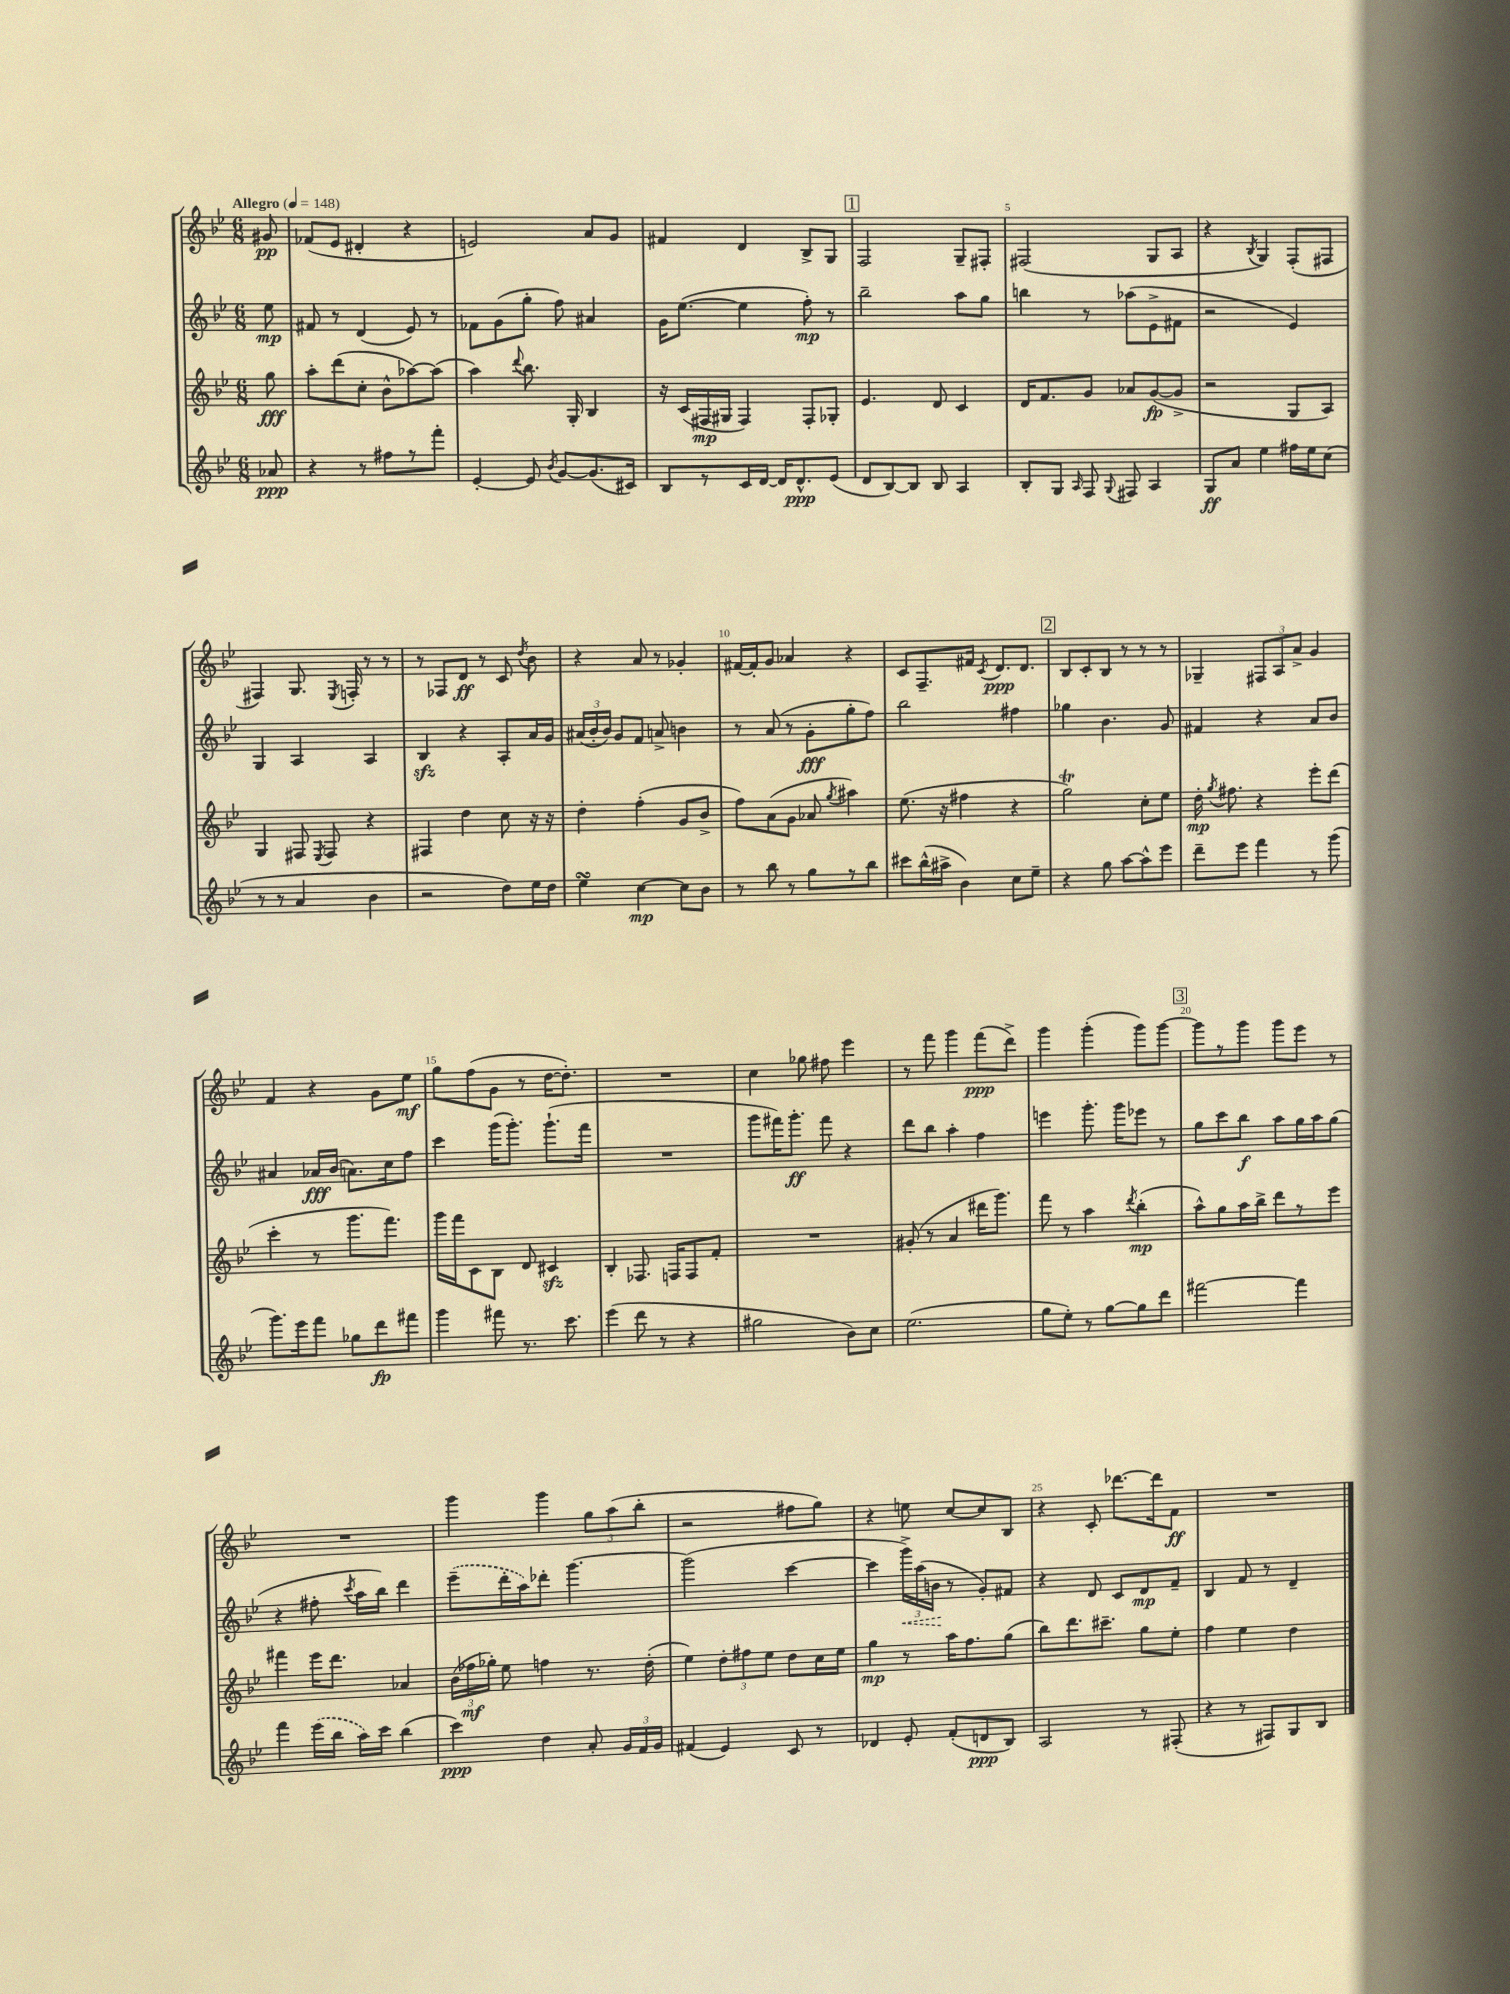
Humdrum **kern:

**kern	**dynam	**kern	**dynam	**kern	**dynam	**kern	**dynam
*part4	*part4	*part3	*part3	*part2	*part2	*part1	*part1
*staff4	*staff4	*staff3	*staff3	*staff2	*staff2	*staff1	*staff1
*clefG2	*	*clefG2	*	*clefG2	*	*clefG2	*
*k[b-e-]	*	*k[b-e-]	*	*k[b-e-]	*	*k[b-e-]	*
*M6/8	*	*M6/8	*	*M6/8	*	*M6/8	*
*MM148	*	*MM148	*	*MM148	*	*MM148	*
=	=	=	=	=	=	=	=
!	!	!	!	!	!	!LO:TX:a:B:t=Allegro	!
8a-X/	ppp	8gg\	fff	8ee-\	mp	8g#X/	pp
=1	=1	=1	=1	=1	=1	=1	=1
4r	.	8aa'\L	.	8f#X/	.	(8f-X/L	.
.	.	(8ddd\	.	8r	.	8e-/J	.
8r	.	8cc'\J	.	(4d/	.	4d#X'/	.
8ff#X\L	.	8b-^^\L	.	.	.	.	.
8r	.	[8aa-X\)	.	8e-/)	.	4r	.
8fff'\J	.	(8aa-\J]	.	8r	.	.	.
=2	=2	=2	=2	=2	=2	=2	=2
[4e-'/	.	4aa\)	.	8f-X\L	.	2en/)	.
.	.	.	.	(8g\	.	.	.
.	.	8qqddd/	.	.	.	.	.
8e-/]	.	8.bb-\	.	8gg'\J	.	.	.
8qb-/	.	.	.	.	.	.	.
[8g/L	.	.	.	8ff\)	.	.	.
.	.	16G'/	.	.	.	.	.
(8.g/]	.	4B-/	.	4a#X/	.	8a/L	.
.	.	.	.	.	.	8g/J	.
16c#X/Jk)	.	.	.	.	.	.	.
=3	=3	=3	=3	=3	=3	=3	=3
8B-/L	.	16r	.	16g\KL	.	4f#X/	.
.	.	(16c/LL	.	([8.ee-\J	.	.	.
8r	.	16F#X/	mp	.	.	.	.
.	.	16G#X/JJ	.	.	.	.	.
16c/L	.	4F#/)	.	4ee-\]	.	4d/	.
[16d/JJ	.	.	.	.	.	.	.
16d/KL]	.	.	.	.	.	.	.
8.d^^/	ppp	.	.	.	.	.	.
.	.	8F#'/L	.	8ff'\)	mp	8B-^/L	.
(8e-/J	.	8G-X'/J	.	8r	.	8G/J	.
!!LO:REH:place=s1:t=1
=4	=4	=4	=4	=4	=4	=4	=4
8d/L	.	4.e-/	.	2bb-~\	.	2F/	.
[8B-/)	.	.	.	.	.	.	.
8B-/J]	.	.	.	.	.	.	.
8B-/	.	8d/	.	.	.	.	.
4A/	.	4c/	.	8aa\L	.	8G~/L	.
.	.	.	.	8gg\J	.	8F#X'/J	.
=5	=5	=5	=5	=5	=5	=5	=5
8B-'/L	.	16d/KL	.	4bbn\	.	(2F#X/	.
.	.	8.f/	.	.	.	.	.
8G/J	.	.	.	.	.	.	.
16qqA/	.	.	.	.	.	.	.
8F/	.	8g/J	.	8r	.	.	.
8qqG/	.	.	.	.	.	.	.
8F#X/	.	8a-X/L	.	(8aa-X\L	.	.	.
4A/	.	([8g/	fp	8e-^\	.	8G/L	.
.	.	8g^/J]	.	8f#X\J	.	8A/J	.
=6	=6	=6	=6	=6	=6	=6	=6
8G/L	ff	2r	.	2r	.	4r	.
8a/J	.	.	.	.	.	.	.
.	.	.	.	.	.	8qB-/	.
4ee-\	.	.	.	.	.	4G/)	.
16ff#X\LL	.	8G/L	.	4e-/)	.	(8F'/L	.
16ee-\J	.	.	.	.	.	.	.
(8cc\J	.	8A/J)	.	.	.	8F#X/J	.
!!LO:LB:g=z
=7	=7	=7	=7	=7	=7	=7	=7
8r	.	4G/	.	4G/	.	4F#X/)	.
8r	.	.	.	.	.	.	.
4a/	.	8F#X/	.	4A/	.	8.G/	.
.	.	8qE-/	.	.	.	.	.
.	.	8F#/	.	.	.	.	.
.	.	.	.	.	.	8qE-/	.
.	.	.	.	.	.	16Fn'/	.
4b-\	.	4r	.	4A/	.	8r	.
.	.	.	.	.	.	8r	.
=8	=8	=8	=8	=8	=8	=8	=8
2r	.	4F#X/	.	4B-zz/	.	8r	.
.	.	.	.	.	.	8F-X/L	.
.	.	4dd\	.	4r	.	8d/J	ff
.	.	.	.	.	.	8r	.
8dd\L)	.	8cc\	.	8A'/L	.	8c/	.
.	.	.	.	.	.	8qdd/	.
16ee-\L	.	16r	.	16a/L	.	8b-\	.
16dd\JJ	.	16r	.	16g/JJ	.	.	.
=9	=9	=9	=9	=9	=9	=9	=9
4ee-sSSs\	.	4dd'\	.	(24a#X/LL	.	4r	.
.	.	.	.	24b-'/	.	.	.
.	.	.	.	24b-/JJ)	.	.	.
.	.	.	.	8g/L	.	.	.
[4cc\	mp	(4ff'\	.	8f/J	.	8a/	.
.	.	.	.	8an^/	.	8r	.
8cc\L]	.	8g/L	.	4bn\	.	4g-X'/	.
8b-\J	.	8b-^/J	.	.	.	.	.
=10	=10	=10	=10	=10	=10	=10	=10
8r	.	8ff\L)	.	8r	.	[16f#X/LL	.
.	.	.	.	.	.	16f#'/J]	.
8bb-\	.	(8a\	.	(8a/	.	8g/J	.
8r	.	8g\J	.	8r	.	4a-X/	.
8gg\L	.	8a-X/	.	8g'\L	fff	.	.
.	.	8qgg/	.	.	.	.	.
8r	.	4aa#X\)	.	8gg'\	.	4r	.
8bb-\J	.	.	.	8ff\J)	.	.	.
=11	=11	=11	=11	=11	=11	=11	=11
8ccc#X\L	.	(8.ee-\	.	2bb-\	.	8c/L	.
(16bb-^^\L	.	.	.	.	.	8.F~/	.
16aa#X^\JJ	.	16r	.	.	.	.	.
4b-\)	.	4ff#X\	.	.	.	.	.
.	.	.	.	.	.	16f#X/Jk	.
.	.	.	.	.	.	8qc/	.
.	.	.	.	.	.	8.d/L	ppp
8cc\L	.	4r	.	4ff#X\	.	.	.
.	.	.	.	.	.	8.d/J	.
8ee-~\J	.	.	.	.	.	.	.
!!LO:REH:place=s1:t=2
=12	=12	=12	=12	=12	=12	=12	=12
4r	.	2ggT\)	.	4gg-X\	.	8B-/L	.
.	.	.	.	.	.	8c'/	.
8gg\	.	.	.	4.b-\	.	8B-/J	.
[8aa\L	.	.	.	.	.	8r	.
8aa^^\]	.	8cc'\L	.	.	.	8r	.
8eee-\J	.	8ee-\J	.	8g/	.	8r	.
=13	=13	=13	=13	=13	=13	=13	=13
8ddd~\L	.	16dd'\	mp	4f#X/	.	4G-X~/	.
.	.	8qgg/	.	.	.	.	.
.	.	8.ff#X\	.	.	.	.	.
8eee-\J	.	.	.	.	.	.	.
4fff\	.	4r	.	4r	.	12F#X/L	.
.	.	.	.	.	.	12A/	.
.	.	.	.	.	.	12a^/J	.
8r	.	8eee-'\L	.	8a/L	.	4g/	.
(8ggg\	.	(8ddd\J	.	8b-/J	.	.	.
!!LO:LB:g=z
=14	=14	=14	=14	=14	=14	=14	=14
8.ggg\L)	.	4ccc'\	.	4a#X/	.	4f/	.
16eee-\k	.	.	.	.	.	.	.
8fff\J	.	8r	.	16a-X/LL	fff	4r	.
.	.	.	.	(16b-/JJ	.	.	.
8gg-X\L	.	8.ggg\L	.	8.an\L)	.	.	.
8ddd\	fp	.	.	.	.	8g\L	.
.	.	8.fff\J)	.	16cc\k	.	.	.
8fff#X\J	.	.	.	8ff\J	.	8ee-\J	mf
=15	=15	=15	=15	=15	=15	=15	=15
4ggg\	.	16ggg\LL	.	4ccc\	.	8gg\L	.
.	.	16fff\J	.	.	.	.	.
.	.	8c\	.	.	.	(8ff\	.
8fff#X\	.	8B-\J	.	(16ggg\KL	.	8g\J	.
.	.	.	.	8.ggg'\J)	.	.	.
8.r	.	8d/	.	.	.	8r	.
.	.	4c#Xzz/	.	(8.ggg`\L	.	[16dd\KL	.
8.ccc\	.	.	.	.	.	8.dd'\J])	.
.	.	.	.	16fff\Jk	.	.	.
=16	=16	=16	=16	=16	=16	=16	=16
(4eee-\	.	4B-'/	.	2.r	.	2.r	.
8ddd\	.	8.F-X/	.	.	.	.	.
8r	.	.	.	.	.	.	.
.	.	16Fn/KL	.	.	.	.	.
4r	.	8F/	.	.	.	.	.
.	.	8f'/J	.	.	.	.	.
=17	=17	=17	=17	=17	=17	=17	=17
2gg#X\	.	2.r	.	8ggg\L	.	4cc\	.
.	.	.	.	16fff#X\K)	.	.	.
.	.	.	.	8.ggg'\J	ff	.	.
.	.	.	.	.	.	8gg-X\	.
.	.	.	.	8fff#\	.	8ff#X\	.
8b-\L)	.	.	.	4r	.	4eee-\	.
8cc\J	.	.	.	.	.	.	.
=18	=18	=18	=18	=18	=18	=18	=18
(2.ee-\	.	(8g#X'/	.	8ddd\L	.	8r	.
.	.	8r	.	8bb-\J	.	8fff\	.
.	.	4a/	.	4aa'\	.	4ggg\	.
.	.	16ddd#X\KL	.	4ff\	.	(8fff\L	ppp
.	.	8.ggg\J)	.	.	.	.	.
.	.	.	.	.	.	8ddd^\J)	.
=19	=19	=19	=19	=19	=19	=19	=19
8gg\L	.	8fff\	.	4eeen\	.	4ggg\	.
8ee-'\J)	.	8r	.	.	.	.	.
8r	.	4aa\	.	8.ggg'\	.	(4ggg'\	.
[8gg\L	.	.	.	.	.	.	.
.	.	.	.	16ggg\KL	.	.	.
.	.	8qddd/	.	.	.	.	.
8gg\]	.	(4bb-'\	mp	8eee-X\J	.	8ggg\L)	.
8ddd\J	.	.	.	8r	.	[8ggg\J	.
!!LO:REH:place=s1:t=3
=20	=20	=20	=20	=20	=20	=20	=20
[2fff#X\	.	8aa^^\L)	.	8gg\L	.	8ggg\L]	.
.	.	8gg\	.	8ccc\	.	8r	.
.	.	16aa\L	.	8bb-\J	f	8ggg\J	.
.	.	16bb-^\JJ	.	.	.	.	.
.	.	8ddd\L	.	8aa\L	.	8ggg\L	.
4fff#\]	.	8r	.	16gg\L	.	8eee-\J	.
.	.	.	.	16aa\J	.	.	.
.	.	8eee-\J	.	(8gg\J	.	8r	.
!!LO:LB:g=z
=21	=21	=21	=21	=21	=21	=21	=21
4fff\	.	4fff#X\	.	4r	.	2.r	.
(16eee-\LL	.	16eee-\KL	.	8ff#X'\	.	.	.
16bb-\JJ	.	8.ddd\J	.	.	.	.	.
.	.	.	.	8qccc/	.	.	.
16aa\LL)	.	.	.	16aa\LL	.	.	.
16ccc\JJ	.	.	.	16bb-\JJ)	.	.	.
(4bb-\	.	4a-X/	.	4ddd\	.	.	.
=22	=22	=22	=22	=22	=22	=22	=22
4ccc\)	ppp	(24b-\LL	.	(8eee-~\L	.	4ggg\	.
.	.	24ff-X\	mf	.	.	.	.
.	.	24gg-X'\JJ)	.	.	.	.	.
.	.	8ee-\	.	16ddd'\L	.	.	.
.	.	.	.	16aa\J)	.	.	.
4dd\	.	4ffn\	.	8ddd-X'\J	.	4ggg\	.
.	.	.	.	[4.ggg\	.	.	.
8a'/	.	8.r	.	.	.	12gg\L	.
.	.	.	.	.	.	(12aa\	.
24g/LL	.	.	.	.	.	.	.
24f/	.	.	.	.	.	12bb-'\J	.
.	.	(16dd'\	.	.	.	.	.
24g/JJ	.	.	.	.	.	.	.
=23	=23	=23	=23	=23	=23	=23	=23
(4f#X/	.	4ee-\)	.	(2ggg\]	.	2r	.
4e-/)	.	12dd'\L	.	.	.	.	.
.	.	12ff#X\	.	.	.	.	.
.	.	12ee-\J	.	.	.	.	.
8c/	.	8dd\L	.	[4ccc\	.	8ff#X\L	.
8r	.	16cc\L	.	.	.	8gg\J)	.
.	.	16ee-\JJ	.	.	.	.	.
=24	=24	=24	=24	=24	=24	=24	=24
4d-X/	.	4gg\	mp	4ccc\]	.	4r	.
!	!	!	!	!	!LO:HP:b	!	!
8e-'/	.	8r	.	24ggg^\LL)	<	8een\	.
.	.	.	.	(24aa\	.	.	.
.	.	.	.	24bn\JJ	.	.	.
(8f'/L	.	16aa\KL	.	8r	[	[8cc/L	.
.	.	8.ff\	.	.	.	.	.
8dn/	ppp	.	.	8g'/L)	.	8cc/]	.
8B-/J)	.	(8gg\J	.	8f#X/J	.	8B-/J	.
=25	=25	=25	=25	=25	=25	=25	=25
2A/	.	8bb-\L)	.	4r	.	4r	.
.	.	8.ddd\	.	.	.	.	.
.	.	.	.	8d/	.	8c'/	.
.	.	8.ccc#X~\J	.	.	.	.	.
.	.	.	.	8c/L	.	[8.ddd-X\L	.
8r	.	8gg\L	.	8d/	mp	.	.
.	.	.	.	.	.	16ddd-\k]	.
(8F#X'/	.	8ee-'\J	.	8f~/J	.	8f\J	ff
=26	=26	=26	=26	=26	=26	=26	=26
4r	.	4ff\	.	4B-/	.	2.r	.
8r	.	4ee-\	.	8f/	.	.	.
8F#X/L)	.	.	.	8r	.	.	.
8G/	.	4dd\	.	4d~/	.	.	.
8B-/J	.	.	.	.	.	.	.
==	==	==	==	==	==	==	==
*-	*-	*-	*-	*-	*-	*-	*-
